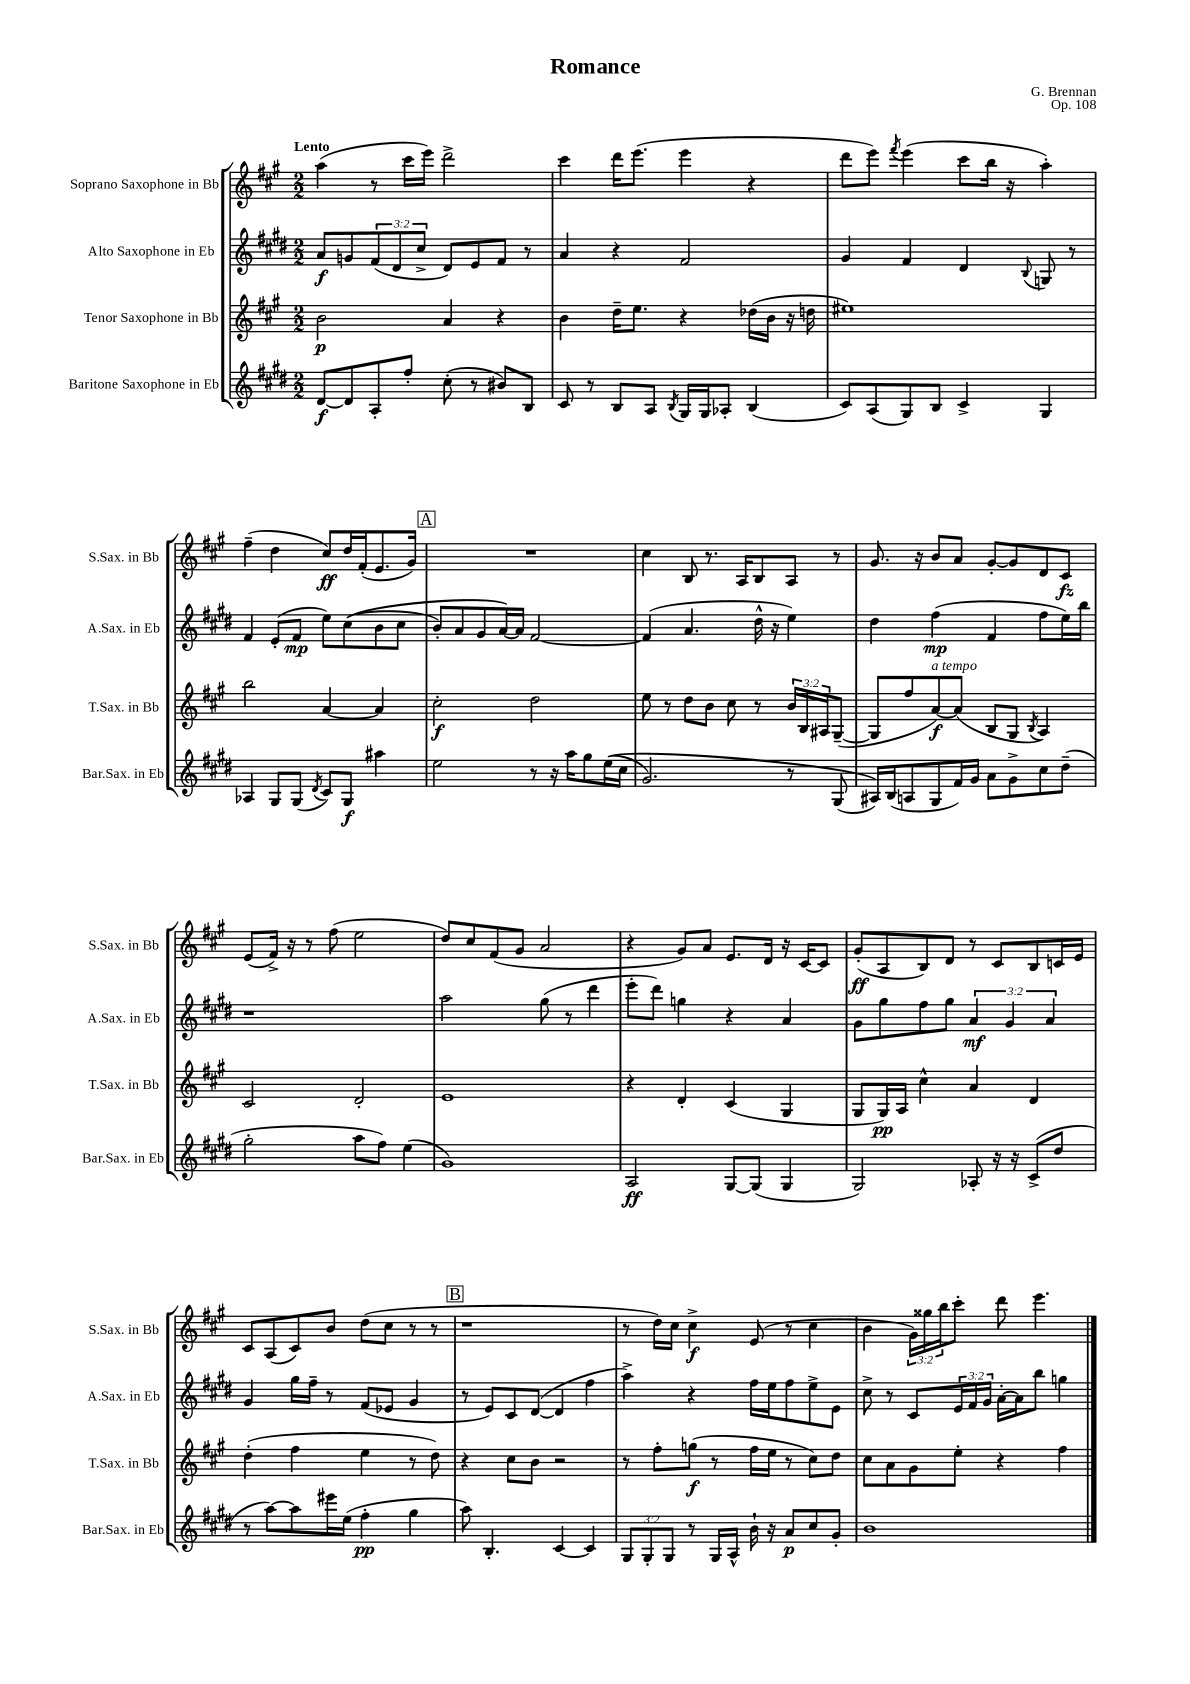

**kern	**dynam	**kern	**dynam	**kern	**dynam	**kern	**dynam
*part4	*part4	*part3	*part3	*part2	*part2	*part1	*part1
*staff4	*staff4	*staff3	*staff3	*staff2	*staff2	*staff1	*staff1
*I"Baritone Saxophone in Eb	*	*I"Tenor Saxophone in Bb	*	*I"Alto Saxophone in Eb	*	*I"Soprano Saxophone in Bb	*
*I'Bar.Sax. in Eb	*	*I'T.Sax. in Bb	*	*I'A.Sax. in Eb	*	*I'S.Sax. in Bb	*
*clefG2	*	*clefG2	*	*clefG2	*	*clefG2	*
*k[f#c#g#d#]	*	*k[f#c#g#]	*	*k[f#c#g#d#]	*	*k[f#c#g#]	*
*M2/2	*	*M2/2	*	*M2/2	*	*M2/2	*
=1	=1	=1	=1	=1	=1	=1	=1
!	!	!	!	!	!	!LO:TX:a:B:t=Lento	!
[8d#/L	f	2b\	p	8a/L	f	(4aa\	.
8d#/]	.	.	.	8gn/	.	.	.
8A'/	.	.	.	(12f#/	.	8r	.
.	.	.	.	12d#/	.	.	.
8ff#'/J	.	.	.	.	.	16ccc#\LL	.
.	.	.	.	12cc#^/J	.	.	.
.	.	.	.	.	.	16eee\JJ)	.
(8cc#'\	.	4a/	.	8d#/L)	.	2ddd^\	.
8r	.	.	.	8e/	.	.	.
8b#X/L)	.	4r	.	8f#/J	.	.	.
8B/J	.	.	.	8r	.	.	.
=2	=2	=2	=2	=2	=2	=2	=2
8c#/	.	4b\	.	4a/	.	4ccc#\	.
8r	.	.	.	.	.	.	.
8B/L	.	16dd~\KL	.	4r	.	16ddd\KL	.
.	.	8.ee\J	.	.	.	(8.eee\J	.
8A/J	.	.	.	.	.	.	.
8qB/	.	.	.	.	.	.	.
16G#/LL	.	4r	.	2f#/	.	4eee\	.
16G#/J	.	.	.	.	.	.	.
8A-X'/J	.	.	.	.	.	.	.
(4B/	.	(16dd-X\LL	.	.	.	4r	.
.	.	16b\JJ	.	.	.	.	.
.	.	16r	.	.	.	.	.
.	.	16ddn\	.	.	.	.	.
=3	=3	=3	=3	=3	=3	=3	=3
8c#/L)	.	1ee#X)	.	4g#/	.	8ddd\L	.
(8A/	.	.	.	.	.	8eee\J)	.
.	.	.	.	.	.	8qfff#/	.
8G#/)	.	.	.	4f#/	.	(4eee\	.
8B/J	.	.	.	.	.	.	.
4c#^/	.	.	.	4d#/	.	8ccc#\L	.
.	.	.	.	.	.	16bb\Jk	.
.	.	.	.	.	.	16r	.
.	.	.	.	8qqB/	.	.	.
4G#/	.	.	.	8Gn/	.	4aa'\)	.
.	.	.	.	8r	.	.	.
!!LO:LB:g=z
=4	=4	=4	=4	=4	=4	=4	=4
4A-X/	.	2bb\	.	4f#/	.	(4ff#~\	.
8G#/L	.	.	.	(8e'/L	.	4dd\	.
(8G#/J	.	.	.	8f#/J	mp	.	.
8qd#/	.	.	.	.	.	.	.
8c#/L)	.	[4a/	.	8ee\L)	.	8cc#/L)	ff
8G#/J	f	.	.	((8cc#\	.	16dd/L	.
.	.	.	.	.	.	(16f#'/J	.
4aa#X\	.	4a/]	.	8b\	.	8.e/	.
.	.	.	.	8cc#\J	.	.	.
.	.	.	.	.	.	16g#/Jk)	.
!!LO:REH:place=s1:t=A
=5	=5	=5	=5	=5	=5	=5	=5
2ee\	.	2cc#'\	f	8b'/L)	.	1r	.
.	.	.	.	8a/	.	.	.
.	.	.	.	8g#/	.	.	.
.	.	.	.	[16a/L)	.	.	.
.	.	.	.	16a/JJ]	.	.	.
8r	.	2dd\	.	[2f#/	.	.	.
16r	.	.	.	.	.	.	.
16aa\KL	.	.	.	.	.	.	.
8gg#\	.	.	.	.	.	.	.
((16ee\L	.	.	.	.	.	.	.
16cc#\JJ	.	.	.	.	.	.	.
=6	=6	=6	=6	=6	=6	=6	=6
2.g#/)	.	8ee\	.	(4f#/]	.	4cc#\	.
.	.	8r	.	.	.	.	.
.	.	8dd\L	.	4.a/	.	8B/	.
.	.	8b\J	.	.	.	8.r	.
.	.	8cc#\	.	.	.	.	.
.	.	.	.	.	.	16A/KL	.
.	.	8r	.	16dd#^^\	.	8B/	.
.	.	.	.	16r	.	.	.
8r	.	24b/LL	.	4ee\)	.	8A/J	.
.	.	24B/	.	.	.	.	.
.	.	24A#X/J	.	.	.	.	.
(8G#/	.	([8G#~/J	.	.	.	8r	.
=7	=7	=7	=7	=7	=7	=7	=7
16A#X/LL))	.	8G#/L]	.	4dd#\	.	8.g#/	.
(16B/J	.	.	.	.	.	.	.
8An/	.	8ff#/	.	.	.	.	.
.	.	.	.	.	.	16r	.
!	!	!LO:TX:a:i:t=a tempo	!	!	!	!	!
8G#/	.	[8a/)	f	(4ff#\	mp	8b/L	.
16f#/L)	.	(8a/J]	.	.	.	8a/J	.
16g#/JJ	.	.	.	.	.	.	.
8a\L	.	8B/L	.	4f#/	.	[8g#'/L	.
8g#^\	.	8G#/J	.	.	.	8g#/]	.
.	.	8qB/	.	.	.	.	.
8cc#\	.	4A/)	.	8ff#\L	.	8d/	.
(8dd#~\J	.	.	.	16ee\L)	.	8c#/J	fz
.	.	.	.	16bb\JJ	.	.	.
!!LO:LB:g=z
=8	=8	=8	=8	=8	=8	=8	=8
2gg#'\	.	2c#/	.	1r	.	(8e/L	.
.	.	.	.	.	.	16f#^/Jk)	.
.	.	.	.	.	.	16r	.
.	.	.	.	.	.	8r	.
.	.	.	.	.	.	(8ff#\	.
8aa\L	.	2d'/	.	.	.	2ee\	.
8ff#\J)	.	.	.	.	.	.	.
(4ee\	.	.	.	.	.	.	.
=9	=9	=9	=9	=9	=9	=9	=9
1g#)	.	1e	.	2aa\	.	8dd/L)	.
.	.	.	.	.	.	8cc#/	.
.	.	.	.	.	.	(8f#/	.
.	.	.	.	.	.	8g#/J	.
.	.	.	.	(8gg#\	.	2a/	.
.	.	.	.	8r	.	.	.
.	.	.	.	4ddd#\	.	.	.
=10	=10	=10	=10	=10	=10	=10	=10
2A/	ff	4r	.	8eee'\L	.	4r	.
.	.	.	.	8ddd#\J)	.	.	.
.	.	4d'/	.	4ggn\	.	8g#/L)	.
.	.	.	.	.	.	8a/J	.
[8G#/L	.	(4c#/	.	4r	.	8.e/L	.
(8G#/J]	.	.	.	.	.	.	.
.	.	.	.	.	.	16d/Jk	.
4G#/	.	4G#/	.	4a/	.	16r	.
.	.	.	.	.	.	[16c#/KL	.
.	.	.	.	.	.	8c#/J]	.
=11	=11	=11	=11	=11	=11	=11	=11
2G#/)	.	8G#/L	.	8g#\L	.	(8g#'/L	ff
.	.	16G#/L)	pp	8gg#\	.	8A/	.
.	.	16A/JJ	.	.	.	.	.
.	.	4cc#^^\	.	8ff#\	.	8B/)	.
.	.	.	.	8gg#\J	.	8d/J	.
8A-X'/	.	4a/	.	6a/	mf	8r	.
16r	.	.	.	.	.	8c#/L	.
.	.	.	.	6g#/	.	.	.
16r	.	.	.	.	.	.	.
(8c#^/L	.	4d/	.	.	.	8B/	.
.	.	.	.	6a/	.	.	.
8dd#/J	.	.	.	.	.	16cn/L	.
.	.	.	.	.	.	16e/JJ	.
!!LO:LB:g=z
=12	=12	=12	=12	=12	=12	=12	=12
8r	.	(4dd'\	.	4g#/	.	8c#/L	.
[8aa\L)	.	.	.	.	.	(8A/	.
8aa\]	.	4ff#\	.	16gg#\LL	.	8c#/)	.
.	.	.	.	16ff#~\JJ	.	.	.
16eee#X\L	.	.	.	8r	.	8b/J	.
(16ee\JJ	.	.	.	.	.	.	.
4ff#'\	pp	4ee\	.	(8f#/L	.	(8dd\L	.
.	.	.	.	8e-X/J	.	8cc#\J	.
4gg#\	.	8r	.	4g#/	.	8r	.
.	.	8dd\)	.	.	.	8r	.
!!LO:REH:place=s1:t=B
=13	=13	=13	=13	=13	=13	=13	=13
8aa\)	.	4r	.	8r	.	1r	.
4.B'/	.	.	.	8e/L)	.	.	.
.	.	8cc#\L	.	8c#/	.	.	.
.	.	8b\J	.	([8d#/J	.	.	.
[4c#/	.	2r	.	4d#/]	.	.	.
4c#/]	.	.	.	4ff#\	.	.	.
=14	=14	=14	=14	=14	=14	=14	=14
12G#/L	.	8r	.	4aa^\)	.	8r	.
12G#'/	.	.	.	.	.	.	.
.	.	8ff#'\L	.	.	.	16dd\LL)	.
12G#/J	.	.	.	.	.	.	.
.	.	.	.	.	.	16cc#\JJ	.
8r	.	(8ggn\J	f	4r	.	4cc#^\	f
16G#/LL	.	8r	.	.	.	.	.
16A^^/JJ	.	.	.	.	.	.	.
16b`\	.	16ff#\LL	.	16ff#\LL	.	(8e/	.
16r	.	16ee\JJ	.	16ee\J	.	.	.
8a/L	p	8r	.	8ff#\	.	8r	.
8cc#/	.	8cc#\L)	.	8ee^\	.	4cc#\	.
8g#'/J	.	8dd\J	.	8e\J	.	.	.
=15	=15	=15	=15	=15	=15	=15	=15
1b	.	8cc#\L	.	8cc#^\	.	4b\	.
.	.	8a\	.	8r	.	.	.
.	.	8g#\	.	8c#/L	.	24g#\LL)	.
.	.	.	.	.	.	24gg##X\	.
.	.	.	.	.	.	24bb\J	.
.	.	8ee'\J	.	24e/L	.	8ccc#'\J	.
.	.	.	.	24f#/	.	.	.
.	.	.	.	24g#/JJ	.	.	.
.	.	4r	.	[16a'\LL	.	8ddd\	.
.	.	.	.	16a\J]	.	.	.
.	.	.	.	8bb\J	.	4.eee\	.
.	.	4ff#\	.	4ggn\	.	.	.
==	==	==	==	==	==	==	==
*-	*-	*-	*-	*-	*-	*-	*-
